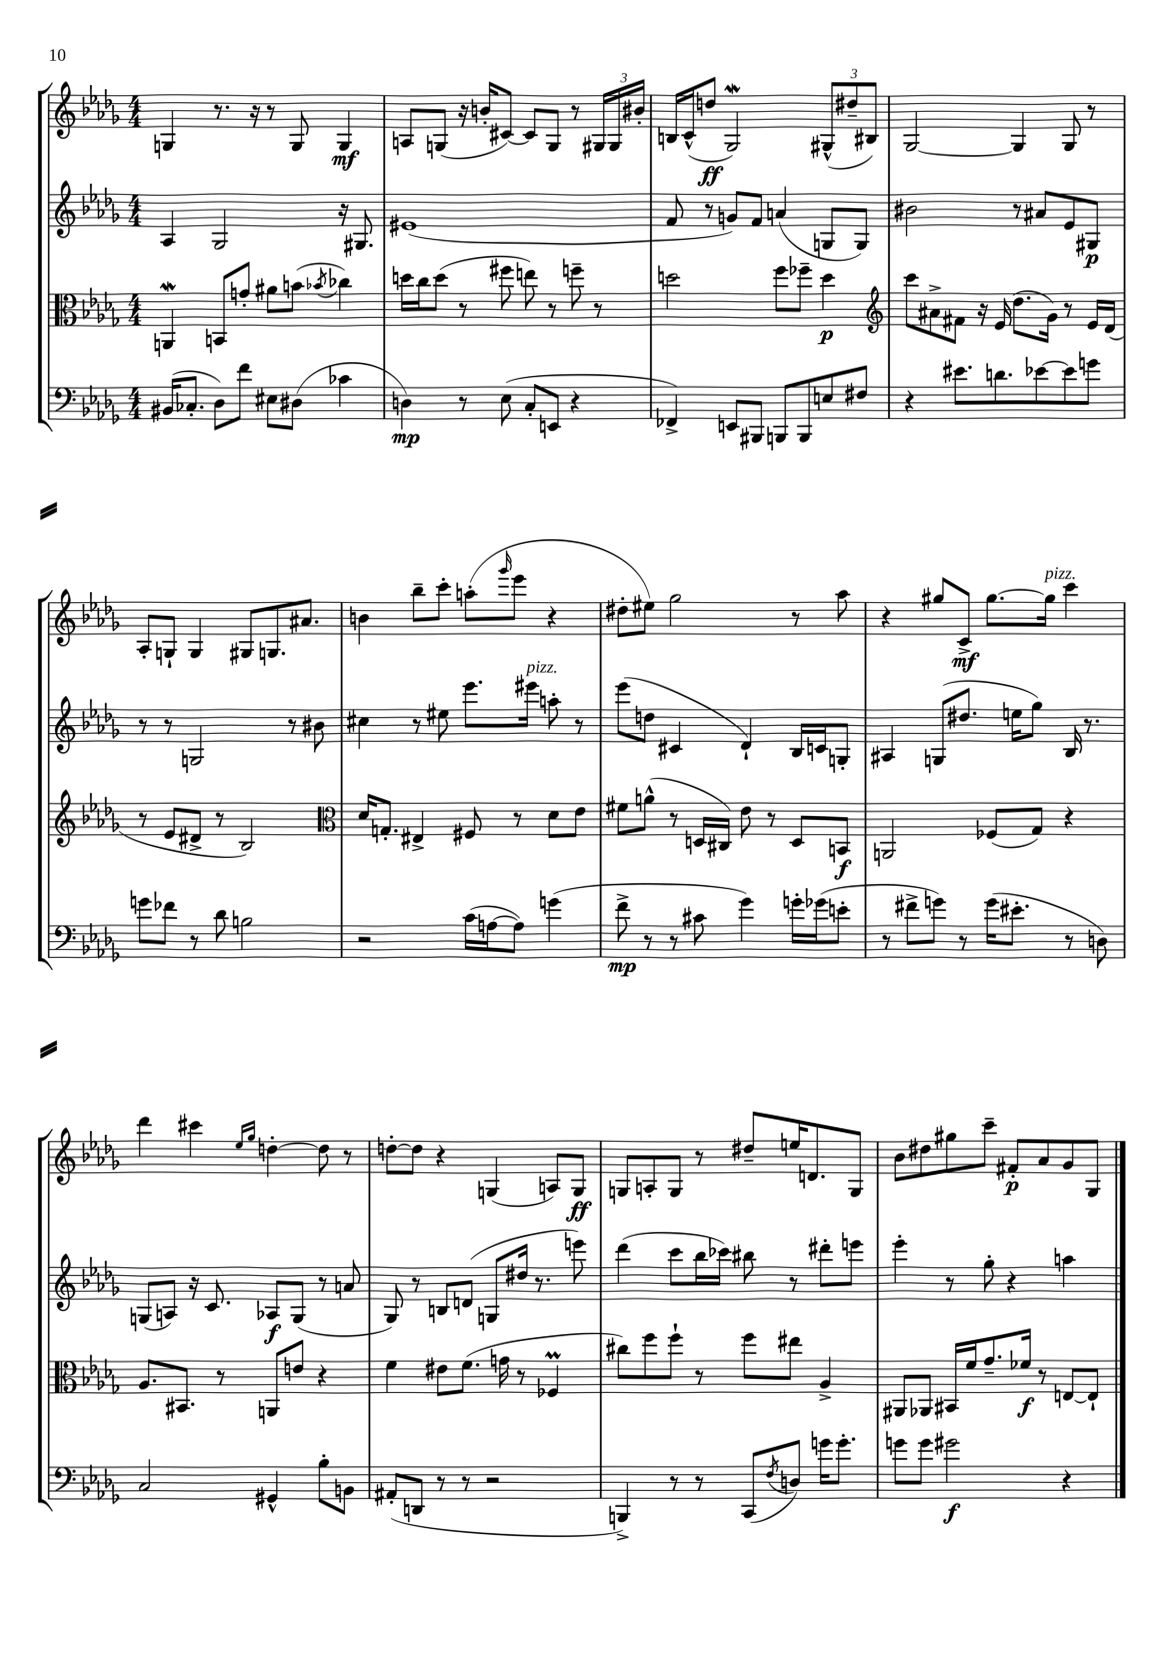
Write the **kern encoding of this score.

**kern	**kern	**kern	**kern
*staff4	*staff3	*staff2	*staff1
*clefF4	*clefC3	*clefG2	*clefG2
*k[b-e-a-d-g-]	*k[b-e-a-d-g-]	*k[b-e-a-d-g-]	*k[b-e-a-d-g-]
*M4/4	*M4/4	*M4/4	*M4/4
(16BB#/LK	4AA/	4A-/	4G/
8.C-'/J	.	.	.
8D-\L)	8BB/L	2G-/	8.r
8f\J	8g'/J	.	.
.	.	.	16r
8E#\L	8a#\L	.	8r
(8D#\J	(8b\J	.	8G/
.	8qb-/	.	.
4c-\	4cc-\)	16r	4G/
.	.	8.G#/	.
=	=	=	=
4D\)	16dd\LL	(1e#	8A/L
.	16cc\J	.	.
.	(8dd\J	.	(8G/J
8r	8r	.	16r
.	.	.	16b'/LK
(8E-\	8ff#\	.	[8c#/J)
8C'/L	8ee\)	.	8c#/]L
8EE/J	8r	.	8G/J
4r	8ff~\	.	8r
.	8r	.	24G#/LL
.	.	.	24G#/
.	.	.	24b#'/JJ
=	=	=	=
4FF-^/)	2dd\	8f/	16B/LL
.	.	.	(16c^^/J
.	.	8r	8dd/J
8EE/L	.	8g/L)	2G-/)
8BBB#/J	.	8f/J	.
8BBB/L	8ff\L	(4a/	.
8BBB/	8ff-~\J	.	.
8E/	4dd\	8G/L	(12G#^^/L
.	.	.	12dd#~/
8F#/J	.	8G/J)	.
.	.	.	12B#/J)
=	=	=	=
*	*clefG2	*	*
4r	8ccc\L	2b#\	[2G-/
.	8a#^\	.	.
8.e#\L	8f#\J	.	.
.	16r	.	.
8.d\	(16e-/	.	.
.	8.dd-\L	8r	4G-/]
[8e-\	.	8a#/L	.
.	16g-\Jk)	.	.
8e-\]	8r	8e-/	8G-/
8g\J	16e-/LL	8G#/J	8r
.	(16d-/JJ	.	.
=	=	=	=
8g\L	8r	8r	8A-'/L
8f-\J	8e-/L	8r	8G`/J
8r	8d#^/J	2G/	4G/
8d-\	8r	.	.
2B\	2B-/)	.	8G#/L
.	.	.	8.G/
.	.	8r	.
.	.	.	8.a#/J
.	.	8b#\	.
=	=	=	=
*	*clefC3	*	*
2r	16d-/LK	4cc#\	4b\
.	8.G'/J	.	.
.	4E#^/	8r	8bb-~\L
.	.	8ee#\	8ccc'\J
(16c\LL	8F#/	8.eee-\L	(8aa'\L
[16A\J	.	.	.
.	.	.	16qqggg-/
8A\]J)	8r	.	8eee-\J
.	.	16eee#\Jk	.
(4g\	8d-\L	8aa'\	4r
.	8e-\J	8r	.
=	=	=	=
8f^\	8f#\L	(8eee-\L	8dd#'\L
8r	(8a^^\J	8dd\J	8ee#\J)
8r	8r	4c#/	2gg-\
8c#\	16D/LL	.	.
.	16C#/JJ)	.	.
4g-\)	8e-\	4d-`/)	.
.	8r	.	.
16g'\LL	8D/L	16B-/LL	8r
(16g-\J	.	16c/J	.
8e'\J	8BB/J	8G'/J	8aa-\
=	=	=	=
8r	2AA/	4A#/	4r
8f#^\L	.	.	.
8g\J)	.	(8G/L	8gg#/L
8r	.	8.dd#/J	8c^/J
(16g\LK	(8F-/L	.	[8.gg#\L
8.e#'\J	.	16ee\LK	.
.	8G-/J)	8gg-\J)	.
.	.	.	16gg#\]Jk
8r	4r	16B-/	4ccc\
.	.	8.r	.
8D\)	.	.	.
=	=	=	=
2C/	8.A-/L	(8G/L	4ddd-\
.	.	8A/J)	.
.	8.BB#/J	.	.
.	.	16r	4ccc#\
.	.	8.c/	.
.	8r	.	.
.	.	.	16qqee-/LL
.	.	.	16qqgg-/JJ
4GG#^^/	8AA/L	8A-/L	[4dd'\
.	8e/J	(8G/J	.
8B-'\L	4r	8r	8dd\]
8BB\J	.	8a/	8r
=	=	=	=
(8AA#'/L	4f\	8G-/)	[8dd'\L
8DD/J	.	8r	8dd\]J
8r	8e#\L	8B/L	4r
8r	(8.f\J	(8d/J	.
2r	.	8G/L	(4G/
.	16g\	.	.
.	8r	16dd#/Jk	.
.	.	8.r	.
.	4F-/	.	8A/L)
.	.	8eee\)	8G/J
=	=	=	=
4BBB^/)	8cc#\L)	(4ddd-\	8G/L
.	8ff\	.	8A'/
8r	8ff`\J	8ccc\L	8G/J
8r	8r	16bb-\L	8r
.	.	16ccc-\JJ)	.
(8CC/L	8ff\L	8bb#\	8dd#~/L
8qF/	.	.	.
8D/J)	8ee#\J	8r	16ee/K
.	.	.	8.d/
16g\LK	4A-^/	8ddd#'\L	.
8.g'\J	.	.	.
.	.	8eee\J	8G/J
=	=	=	=
8g\L	8AA#/L	4eee-'\	8b-\L
8g\J	8AA-/J	.	8dd#\
2g#\	16BB#/LL	8r	8gg#\
.	16f/J	.	.
.	8.g-~/	8gg-'\	8ccc~\J
.	.	4r	8f#'/L
.	16f-/Jk	.	.
.	8r	.	8a-/
4r	[8E/L	4aa\	8g-/
.	8E`/]J	.	8G-/J
==	==	==	==
*-	*-	*-	*-
